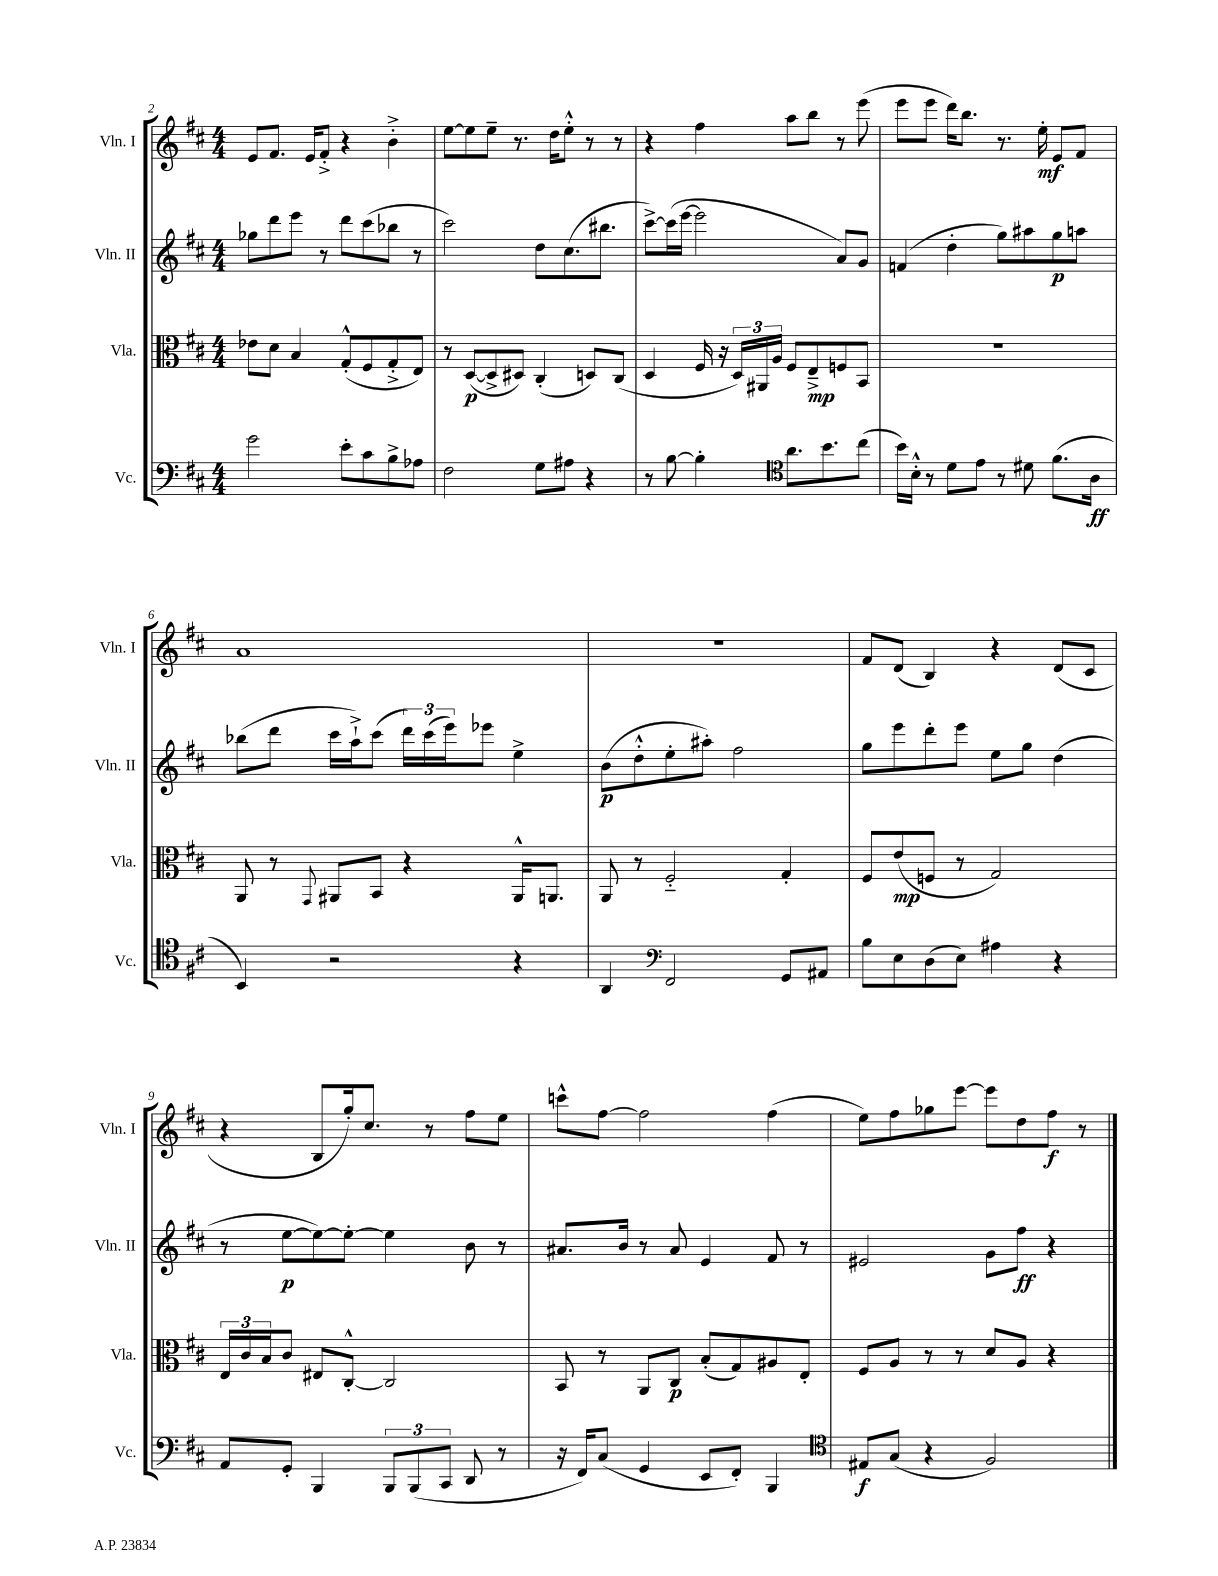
<<
\new StaffGroup <<
\new Staff = "s0" \with { instrumentName = "Vln. I" shortInstrumentName = "Vln. I" } {
    \clef treble \key d \major \numericTimeSignature \time 4/4
    e'8 fis'8. e'16 fis'8-.-> r4 b'4-.-> |
    e''8~ e''8 e''8-- r8. d''16 e''8-.-^ r8 r8 |
    r4 fis''4 a''8 b''8 r8 e'''8( |
    e'''8 e'''8 d'''16) b''8. r8. e''16-.\mf e'8 fis'8 |
    a'1 |
    R1 |
    fis'8 d'8( b4) r4 d'8( cis'8 |
    r4 b8 g''16-.) cis''8. r8 fis''8 e''8 |
    c'''8-^ fis''8~ fis''2 fis''4( |
    e''8) fis''8 ges''8 e'''8~ e'''8 d''8 fis''8\f r8 \bar "|." |
}
\new Staff = "s1" \with { instrumentName = "Vln. II" shortInstrumentName = "Vln. II" } {
    \clef treble \key d \major \numericTimeSignature \time 4/4
    ges''8 d'''8 e'''8 r8 d'''8 cis'''8( bes''8 r8 |
    cis'''2) d''8 cis''8.( bis''8. |
    cis'''8~->) cis'''16( e'''16~ e'''2 a'8) g'8 |
    f'4( d''4-. g''8) ais''8 g''8\p a''8 |
    bes''8( d'''8 cis'''16 a''16-!->) cis'''8( \tuplet 3/2 { d'''16) cis'''16( e'''16) } ees'''8 e''4-> |
    b'8\p( d''8-.-^ e''8-. ais''8-.) fis''2 |
    g''8 e'''8 d'''8-. e'''8 e''8 g''8 d''4( |
    r8 e''8~\p e''8~) e''8~-. e''4 b'8 r8 |
    ais'8. b'16 r8 ais'8 e'4 fis'8 r8 |
    eis'2 g'8 fis''8\ff r4 \bar "|." |
}
\new Staff = "s2" \with { instrumentName = "Vla." shortInstrumentName = "Vla." } {
    \clef alto \key d \major \numericTimeSignature \time 4/4
    ees'8 d'8 b4 g8-.-^( fis8 g8-.-> e8) |
    r8 d8~\p( d8-> dis8) cis4-.( d8) cis8( |
    d4 fis16 r16 \tuplet 3/2 { d16) ais,16 a16 } fis8 e8--->\mp f8 b,8 |
    r1 |
    a,8 r8 \appoggiatura { g,8 } ais,8 b,8 r4 ais,16-^ a,8. |
    a,8 r8 fis2-_ g4-. |
    fis8 e'8\mp( f8 r8 g2) |
    \tuplet 3/2 { e16 cis'16 b16 } cis'8 eis8 cis8~-.-^ cis2 |
    b,8 r8 a,8 cis8\p b8-.( g8) ais8 e8-. |
    fis8 a8 r8 r8 d'8 a8 r4 \bar "|." |
}
\new Staff = "s3" \with { instrumentName = "Vc." shortInstrumentName = "Vc." } {
    \clef bass \key d \major \numericTimeSignature \time 4/4
    g'2 e'8-. cis'8 b8-> aes8 |
    fis2 g8 ais8 r4 |
    r8 b8~ b4-. \clef tenor a'8. b'8. cis''8( |
    b'16) b16-.-^ r8 d'8 e'8 r8 dis'8 fis'8.( a16\ff |
    b,4) r2 r4 |
    a,4 \clef bass fis,2 g,8 ais,8 |
    b8 e8 d8( e8) ais4 r4 |
    a,8 g,8-. b,,4 \tuplet 3/2 { b,,8 b,,8( cis,8 } d,8 r8 |
    r16 fis,16) cis8( g,4 e,8 fis,8-.) b,,4 |
    \clef tenor eis8\f g8( r4 fis2) \bar "|." |
}
>>
>>
\layout { \context { \Score currentBarNumber = #2 } }
